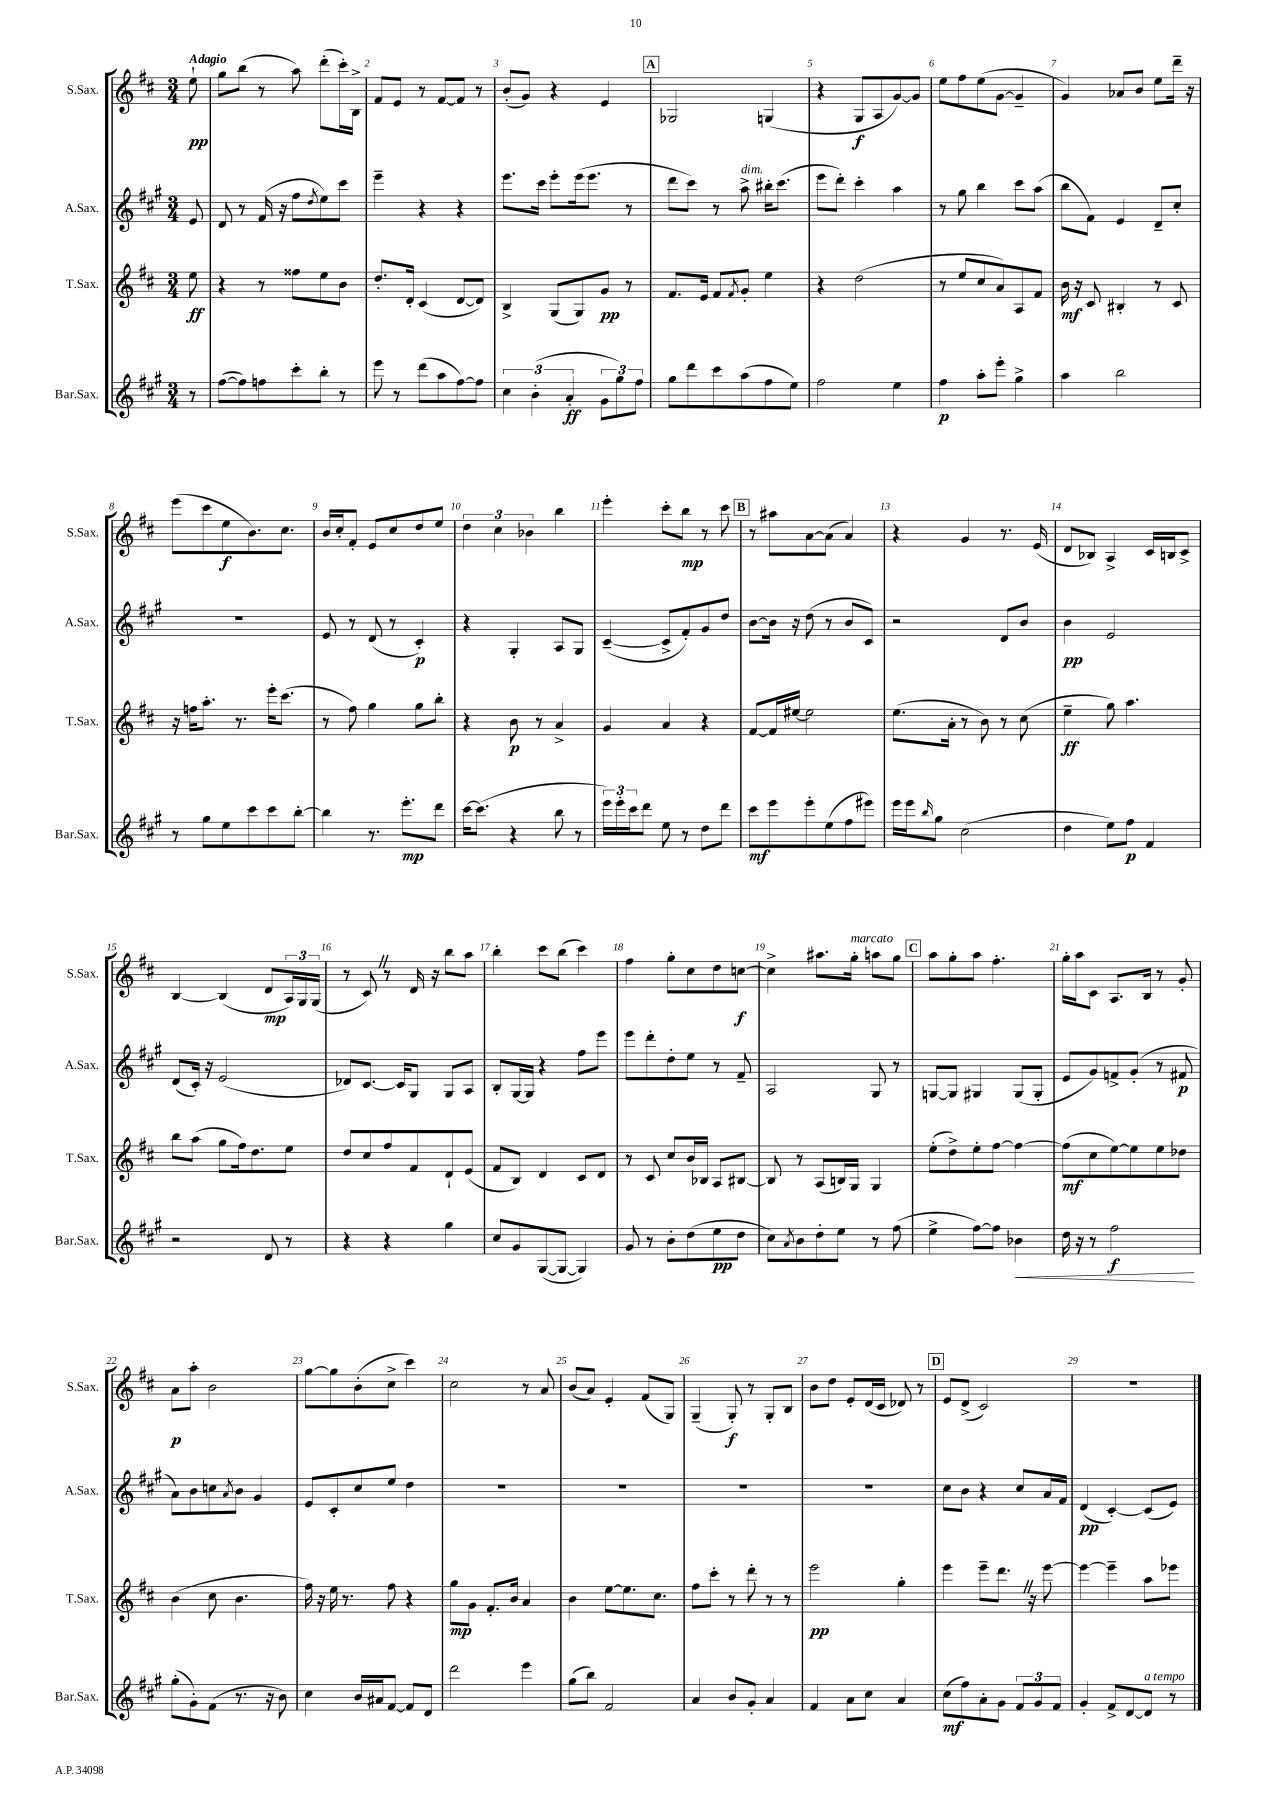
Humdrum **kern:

**kern	**kern	**kern	**kern
*staff4	*staff3	*staff2	*staff1
*clefG2	*clefG2	*clefG2	*clefG2
*k[f#c#g#]	*k[f#c#]	*k[f#c#g#]	*k[f#c#]
*M3/4	*M3/4	*M3/4	*M3/4
8r	8ee	8e	8ee`
=	=	=	=
([8ff#	4r	8d	8gg
8ff#])	.	8r	(8bb
8ff	8r	(16f#	8r
.	.	16r	.
8ccc#'	8ff##	8ff#	8aa)
.	.	8qdd	.
8bb'	8ee	8ee)	(8ddd'
8r	8b	8ccc#	16ccc#')
.	.	.	16B^
=	=	=	=
8eee	8.dd'	4eee~	8f#
8r	.	.	8e
.	16d'	.	.
(8ddd	(4c#	4r	8r
8aa	.	.	[8f#
[8ff#)	[8d	4r	8f#]
8ff#]	8d])	.	8r
=	=	=	=
6cc#	4B^	8.eee	(8b'
.	.	.	8g)
(6b'	.	.	.
.	.	16ccc#	.
.	(8G	8eee'	4r
6a'	.	.	.
.	8G)	(16eee	.
.	.	8.eee	.
12g#	8g	.	4e
12gg#)	.	.	.
.	8r	8r	.
12ff#	.	.	.
=	=	=	=
8gg#	8.f#	8ddd	2G-
8ddd	.	8ccc#)	.
.	16e	.	.
8ccc#	8f#	8r	.
.	8qf#	.	.
(8aa	8g'	8aa^	.
8ff#	4ee	16bb#'	(4G
.	.	(8.ccc#	.
8ee)	.	.	.
=	=	=	=
2ff#	4r	8eee	4r
.	.	8ddd')	.
.	(2dd	4ccc#'	8G
.	.	.	8A
4ee	.	4aa	[8g)
.	.	.	8g]
=	=	=	=
4ff#	8r	8r	8ee
.	8ee	8gg#	8ff#
8aa'	8cc#	4bb	(8ee
8eee'	8a)	.	[8g
4gg#^	8A	8ccc#	4g~]
.	8f#	(8aa	.
=	=	=	=
4aa	16b	8bb	4g)
.	16r	.	.
.	8c#	8f#)	.
2bb	4B#'	4e	8a-
.	.	.	8b
.	8r	8d~	8ee
.	8c#	8cc#'	16ddd~
.	.	.	16r
=	=	=	=
8r	16r	2.r	(8eee
.	16ff	.	.
8gg#	8.aa'	.	8ccc#
8ee	.	.	8ee
.	8.r	.	.
8ccc#	.	.	8.b)
8ccc#	16eee'	.	.
.	(8.ccc#	.	8.cc#
[8bb'	.	.	.
=	=	=	=
4bb]	8r	8e	16b
.	.	.	16cc#'
.	8ff#)	8r	8f#'
8.r	4gg	(8d	8e
.	.	8r	8cc#
8.eee'	.	.	.
.	8gg	4c#')	8dd
8ddd	8bb'	.	8ee
=	=	=	=
[16ccc#	4r	4r	6dd
(8.ccc#]	.	.	.
.	.	.	6cc#
4r	8b	4G#'	.
.	.	.	6b-
.	8r	.	.
8bb	4a^	8A	4bb
8r	.	8G#	.
=	=	=	=
24eee)	4g	([4c#~	4eee'
24eee'	.	.	.
24ccc#	.	.	.
8ddd	.	.	.
8ee	4a	8c#^]	8ccc#'
8r	.	8f#')	8bb
8dd	4r	8g#	8r
8ddd	.	8dd	8ccc#
=	=	=	=
8ccc#	[8f#	[8b	8r
8eee	16f#]	16b]	8aa#
.	[16ee#	16r	.
8eee'	2ee#]	(8dd	[8a
(8ee	.	8r	(8a]
8ff#	.	8b	4a)
8eee#)	.	8c#)	.
=	=	=	=
16eee	(8.ee	2r	4r
16eee	.	.	.
16qqbb	.	.	.
8gg#	.	.	.
.	16a'	.	.
(2cc#	8r	.	4g
.	8b)	.	.
.	8r	8d	8.r
.	(8cc#	8b	.
.	.	.	(16e
=	=	=	=
4dd	4ee~	4b	8d
.	.	.	8B-)
8ee)	8gg)	2e	4A^
8ff#	4.aa	.	.
4f#	.	.	16c#
.	.	.	16B
.	.	.	8c#^
=	=	=	=
2r	8bb	(8d	[4B
.	(8aa	16c#')	.
.	.	16r	.
.	8gg	(2e	(4B]
.	16ff#)	.	.
.	8.dd	.	.
8d	.	.	8d
8r	8ee	.	24A)
.	.	.	24G
.	.	.	(24G
=	=	=	=
4r	8dd	8d-)	8r
.	8cc#	[8.c#	8c#)
4r	8ff#	.	8r
.	.	16c#]	.
.	8f#	8G#	16d
.	.	.	16r
4gg#	8d`	8G#	8bb
.	(8e	8A	8aa
=	=	=	=
8cc#	8f#	8B'	4bb'
8g#	8B)	[16G#	.
.	.	16G#]	.
([8G#	4d	4r	8ccc#
8G#_	.	.	(8bb
4G#])	8c#	8ff#	4ccc#)
.	8d	8eee	.
=	=	=	=
8g#	8r	8eee	4ff#
8r	8c#	8ddd'	.
8b'	8cc#	8dd'	8gg'
(8dd	16b	8ee	8cc#
.	16B-	.	.
8ee	8A	8r	8dd
8dd	[8B#	8f#~	[8cc
=	=	=	=
8cc#)	8B#]	2A	4cc^]
8qa	.	.	.
8b	8r	.	.
8dd'	(8A	.	8.aa#
8ee	16B)	.	.
.	16G	.	16gg'
8r	4G	8G#	8aa
(8ff#	.	8r	8gg
=	=	=	=
4ee^	(8ee'	[8G	8aa
.	8dd^)	8G]	8gg'
[8ff#)	8ee'	4G#	8aa
8ff#]	[8ff#	.	4.ff#'
4b-	4ff#_	(8G#	.
.	.	8G#'	.
=	=	=	=
16dd	(8ff#]	8e	16gg'
16r	.	.	16aa
8r	8cc#	8g#)	8c#
2ff#	[8ee)	8f^	8.A
.	8ee]	(8g#'	.
.	.	.	16B
.	8ee	8r	8r
.	8dd-	8f#	8g'
=	=	=	=
(8gg#'	(4b	8a)	8a
8g#')	.	8b	8aa'
(8f#	8cc#	8cc	2b
.	.	8qa	.
8.r	4.b	8b	.
.	.	4g#	.
16r	.	.	.
8b)	.	.	.
=	=	=	=
4cc#	16ff#)	8e	[8gg
.	16r	.	.
.	16ee	8c#'	8gg]
.	8.r	.	.
16b	.	8cc#	(8b'
16a#	.	.	.
[8f#	8ff#	8ee	8cc#^
8f#]	4r	4dd	4ccc#)
8d	.	.	.
=	=	=	=
2ddd	8gg	2.r	2cc#
.	8g	.	.
.	8.f#'	.	.
.	16b	.	.
4eee	4a	.	8r
.	.	.	8a
=	=	=	=
(8gg#	4b	2.r	(8b
8bb)	.	.	8a)
2f#	[8ee	.	4e'
.	8.ee]	.	.
.	.	.	(8f#
.	8.cc#	.	.
.	.	.	8G)
=	=	=	=
4a	8ff#	2.r	(4G~
.	8ccc#'	.	.
8b	8r	.	8G')
8g#'	8ddd'	.	8r
4a	8r	.	8G'
.	8r	.	8B
=	=	=	=
4f#	2eee	2.r	8b
.	.	.	8dd
8a	.	.	8e'
8cc#	.	.	(16d
.	.	.	16c#
4a	4gg'	.	8d-)
.	.	.	8r
=	=	=	=
(8cc#	4eee	8cc#	8e
8ff#)	.	8b	(8d^
8a'	8eee~	4r	2c#)
8g#	8.ddd	.	.
12f#	.	8cc#	.
.	16r	.	.
12g#	.	.	.
.	[8eee	16a	.
12f#	.	.	.
.	.	16f#	.
=	=	=	=
4g#'	4eee_	(4d	2.r
8f#^	4eee~]	[4c#')	.
[8d	.	.	.
8d]	8aa	(8c#]	.
8r	8eee-	8e)	.
==	==	==	==
*-	*-	*-	*-
